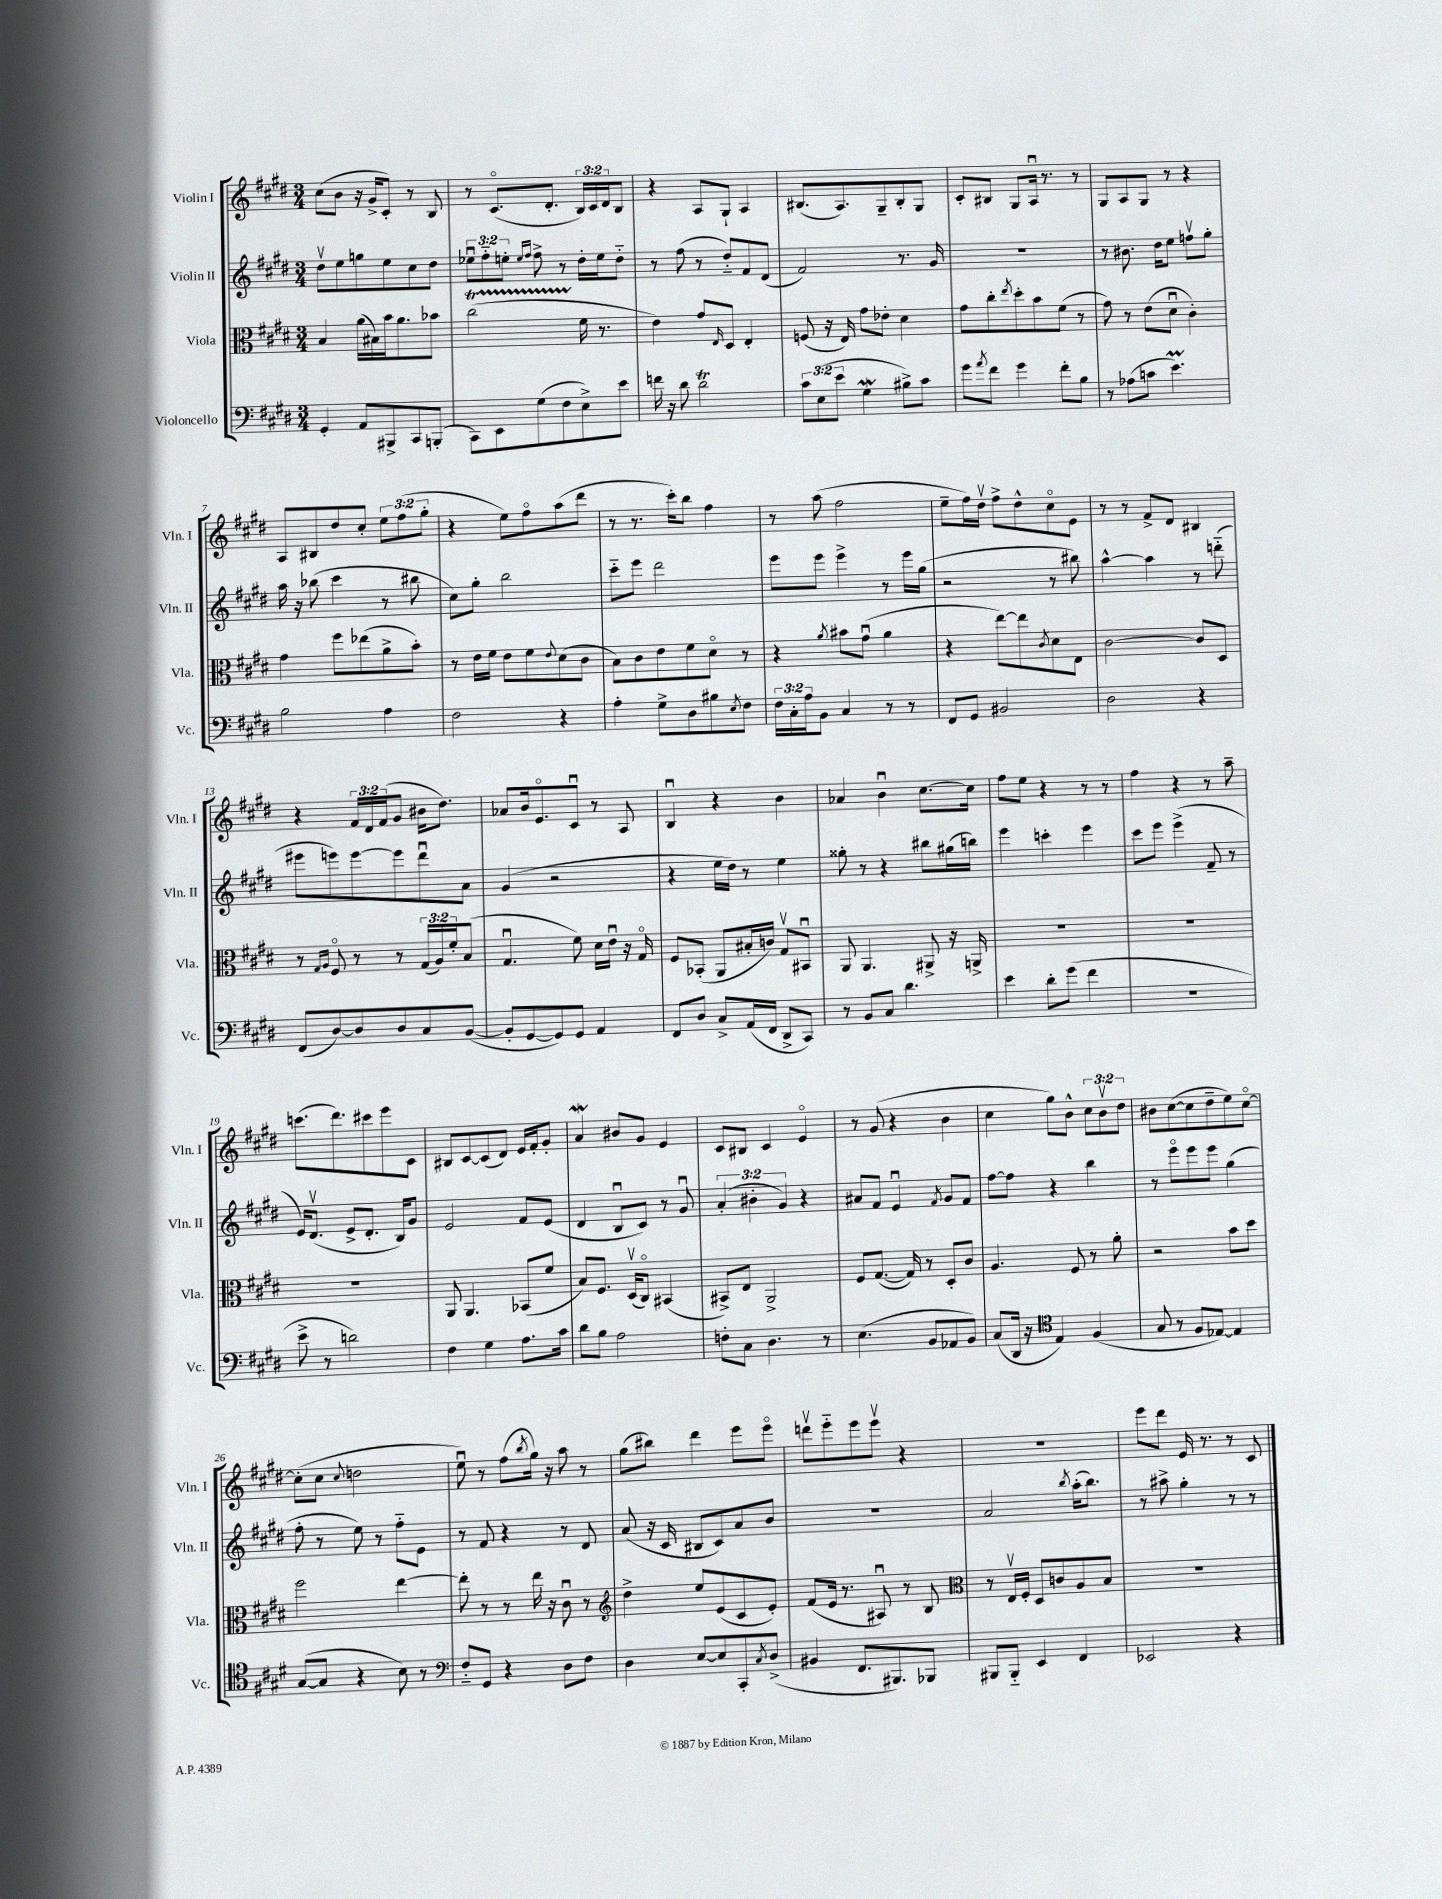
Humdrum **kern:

**kern	**kern	**kern	**kern
*staff4	*staff3	*staff2	*staff1
*clefF4	*clefC3	*clefG2	*clefG2
*k[f#c#g#d#]	*k[f#c#g#d#]	*k[f#c#g#d#]	*k[f#c#g#d#]
*M3/4	*M3/4	*M3/4	*M3/4
4GG#'	4B	8dd#v	(8cc#
.	.	8ee	8b
8AA	(16a	8gg	16r
.	16B#)	.	16g#^
8BBB#^	16b	8ee	8c#')
.	8.a	.	.
8CC#	.	8cc#	8r
(8BBB'	8b-	8dd#	8B
=	=	=	=
8CC#)	(2cc#	12ee-u	8r
.	.	12ff#'~	.
8EE	.	.	(8.c#o
.	.	12ee'	.
.	.	16qqee	.
.	.	16qqff#	.
(8G#	.	8ff#^	.
.	.	.	8.d#'
8F#	.	8r	.
8E^)	16f#	16dd#'	24B)
.	.	.	24c#
.	8.r	16ee	.
.	.	.	24d#
8e	.	8dd#'~	8B
=	=	=	=
16f	4e)	8r	4r
16r	.	.	.
8d#	.	(8ff#	.
2d#	8g#	8r	8A
.	16qqE	.	.
.	8D#	8dd#'~)	8G#`
.	4E'	8f#	4A
.	.	(8d#	.
=	=	=	=
12c#	(8F	2f#)	(8.B#
(12E	.	.	.
.	16r	.	.
12e	.	.	.
.	16E)	.	8.A)
4G#	8g#	.	.
.	8e-'	.	8G#~
8B#^)	4d#	8.r	8B#'
8c#	.	.	8G#
.	.	16g#	.
=	=	=	=
8g#	8g#	2.r	8c#'
8qa	.	.	.
8f#	8cc#'	.	8B#
.	8qee	.	.
4g#	8dd#'	.	8G#
.	8b	.	16Au
.	.	.	8.r
8f#'	(8f#	.	.
8B	8r	.	8r
=	=	=	=
8r	8g#)	8r	8G#
(8A-	8r	8.b#	8A
8c	(8e	.	8G#
.	.	16dd#	.
4.e)	8d#u	8ee	8r
.	4c#')	8ffv	4r
.	.	8gg#'	.
=	=	=	=
2B	4g#	16aa	8A
.	.	16r	.
.	.	(8bb-	8B#
.	8ff#	4ccc#	8dd#
.	(8ee-	.	8cc#'
4A	8a^	8r	12ee
.	.	.	(12ff#
.	8b')	8bb#	.
.	.	.	12gg#'
=	=	=	=
2F#	8r	8cc#)	4r
.	16e	8gg#'	.
.	16f#	.	.
.	8e	2bb	8ee)
.	8f#	.	8ff#o
.	8qqe	.	.
4r	(8d#	.	(8aa
.	8c#	.	8ddd#
=	=	=	=
4A'	8B)	8ccc#'~	8r
.	8c#	8eee	8.r
8G#^	8e	2ddd#	.
.	.	.	16ccc#')
8D#	8f#	.	8bb
8B#	8d#o	.	4ff#
8qE	.	.	.
8F#	8r	.	.
=	=	=	=
24F#	4r	8eee	8r
24C#'	.	.	.
24A	.	.	.
8BB	.	8eee	(8aa
.	8qa	.	.
4C#	8b#	4eee^	2ff#
.	(8g#u	.	.
8r	4a	8r	.
8r	.	16eee	.
.	.	(16gg#	.
=	=	=	=
8FF#	4r	2r	8ee~
8GG#	.	.	16ff#)
.	.	.	16dd#v
2BB#	[8ee)	.	8ff#^
.	8ee]	.	8dd#^^
.	8qc#	.	.
.	8d#	8r	8cc#o
.	8E	8bb#)	8e
=	=	=	=
2D#	[2c#	[4aa^^	8r
.	.	.	8r
.	.	4aa]	8f#^
.	.	.	8d#
4r	8c#]	8r	4B#
.	8D#	(8ddd'~	.
=	=	=	=
(8FF#	8r	8eee#	4r
.	16qqG#	.	.
.	16qqA	.	.
[8D#)	8F#o	8eee)	.
8D#]	8r	[8eee	24f#
.	.	.	24d#
.	.	.	(24f#
8D#	8r	8eee]	8g#
8C#	(24G#	8ddd#u	16b#
.	24A)	.	.
.	.	.	8.dd#)
.	24f#'	.	.
([8BB	(8B	8a	.
=	=	=	=
8BB']	4.G#u	(4g#	8a-
[8GG#	.	.	16b
.	.	.	8.eo
8GG#])	.	2r	.
8GG#	8f#)	.	8c#u
4AA	16d#	.	8r
.	16eu	.	.
.	16r	.	8A
.	16G#o	.	.
=	=	=	=
8FF#	8F#	4r	4Bu
8D#	(8BB-'	.	.
8C#^	8AA	16ee	4r
.	.	16dd#)	.
(16AA	16B#'	8r	.
16FF#	16c)	.	.
8DD#^	8G#v	4ee	4b
8CC#)	8BB#u	.	.
=	=	=	=
8r	8AA	8gg##'	4a-
8BB	4.AA	8r	.
8C#	.	4r	4bu
4.d#	.	.	.
.	8AA#^	8bb#	[8.cc#
.	16r	(16gg#	.
.	16AA^	16bb)	16cc#]
=	=	=	=
4e	2.r	4eee	8ff#
.	.	.	8ee
8d#'	.	4ccc'	4r
(8g#	.	.	.
4f#	.	4eee	8r
.	.	.	8r
=	=	=	=
2.r	2.r	8ccc#	4ff#
.	.	8eee	.
.	.	(4eee^	4r
.	.	8f#~	8r
.	.	8r	8aa~
=	=	=	=
8e^	2.r	16e)	(8.ccc
.	.	(8.d#v	.
8r	.	.	.
.	.	.	8.ddd#)
2d)	.	8e^	.
.	.	8.d#'	8ccc#
.	.	.	8eee
.	.	16B)	.
.	.	8g#	8c#
=	=	=	=
4F#	8AA	2e	8B#
.	4.AA	.	[8c#
4G#	.	.	(8c#]
.	.	.	8d#)
8.A	(8BB-	8f#	16e
.	.	.	16f#'
.	8f#	(8e	8g#'
16c#	.	.	.
=	=	=	=
8d#	8B)	4d#	4a
8B	8.F#	.	.
2A	.	8Bu	8b#
.	(16D#v	.	.
.	8C#o)	8c#)	8g#
.	(4BB#	8r	4e
.	.	8g#u	.
=	=	=	=
8F'	8BB#^)	(6a'	8c#
8C#	8E	.	8B#
.	.	6b#'	.
4.D#	2AA^	.	4c#
.	.	6g#)	.
.	.	4r	4eo
8r	.	.	.
=	=	=	=
(4.E	8F#	8a#	8r
.	([8.G#	8f#	(8g#
.	.	4eu	4r
.	16G#])	.	.
8BB	8r	.	.
.	.	8qf#	.
8AA-	8D#'	8g#	4b
8BB)	8c#	8f#	.
=	=	=	=
(8C#	4.A	[8ff#	4cc#
16DD#	.	8ff#]	.
16r	.	.	.
*clefC4	*	*	*
4E)	.	4r	8gg#)
.	8F#	.	8b^^
(4F#	8r	4bb	12cc#
.	.	.	12bv
.	8a'	.	.
.	.	.	12dd#
=	=	=	=
8G#	2r	8r	8b#
8r	.	8eeeo	([8cc#
8F#	.	8eee	8cc#]
[8E-)	.	8eee	8dd#~
4E-]	8b	(4gg#	8ee)
.	8dd#	.	[8cc#o
=	=	=	=
([8G#	2ff#	8ff#'	(8cc#']
8G#]	.	8r	8cc#
.	.	.	8qqcc#
4r	.	8ee)	2dd
.	.	8r	.
8B)	[4ee	8ff#'~	.
8r	.	8e	.
=	=	=	=
*clefF4	*	*	*
8F#'~	8ee']	8r	8eeu)
8GG#	8r	8f#	8r
4r	8r	4r	(8ff#
.	.	.	8qbb
.	16ee	.	16gg#)
.	16r	.	16r
8D#	8c#u	8r	8aa
8F#	8r	8d#	8r
=	=	=	=
*	*clefG2	*	*
4D#	4dd#^	(8a	(8gg#
.	.	16r	8bb#)
.	.	16c#	.
[8E	8ee	8B#	4ddd#
8E]	(8e	8c#)	.
8CC#'	8c#	8a	8eee
8qC#	.	.	.
(8D#^	8e')	8b	8eeeo
=	=	=	=
4BB#	(8f#	2.r	8dddv
.	16e	.	8eee'~
.	8.r	.	.
8.FF#	.	.	8eee
.	8A#u)	.	8eeev
8.BBB#)	.	.	.
.	8r	.	4r
8BBB-	8B	.	.
=	=	=	=
*	*clefC3	*	*
8BBB#	8r	2a	2.r
8BBB#'~	16Ev	.	.
.	16F#'	.	.
4EE	8D#	.	.
.	8c	.	.
.	.	8qbb	.
4FF#	8A	(16aa'	.
.	.	8.bb)	.
.	8B	.	.
=	=	=	=
2EE-	2.r	8r	8eee
.	.	8aa#^	8ddd#
.	.	4gg#'	16e
.	.	.	8.r
4r	.	8r	8r
.	.	8r	8c#
==	==	==	==
*-	*-	*-	*-
